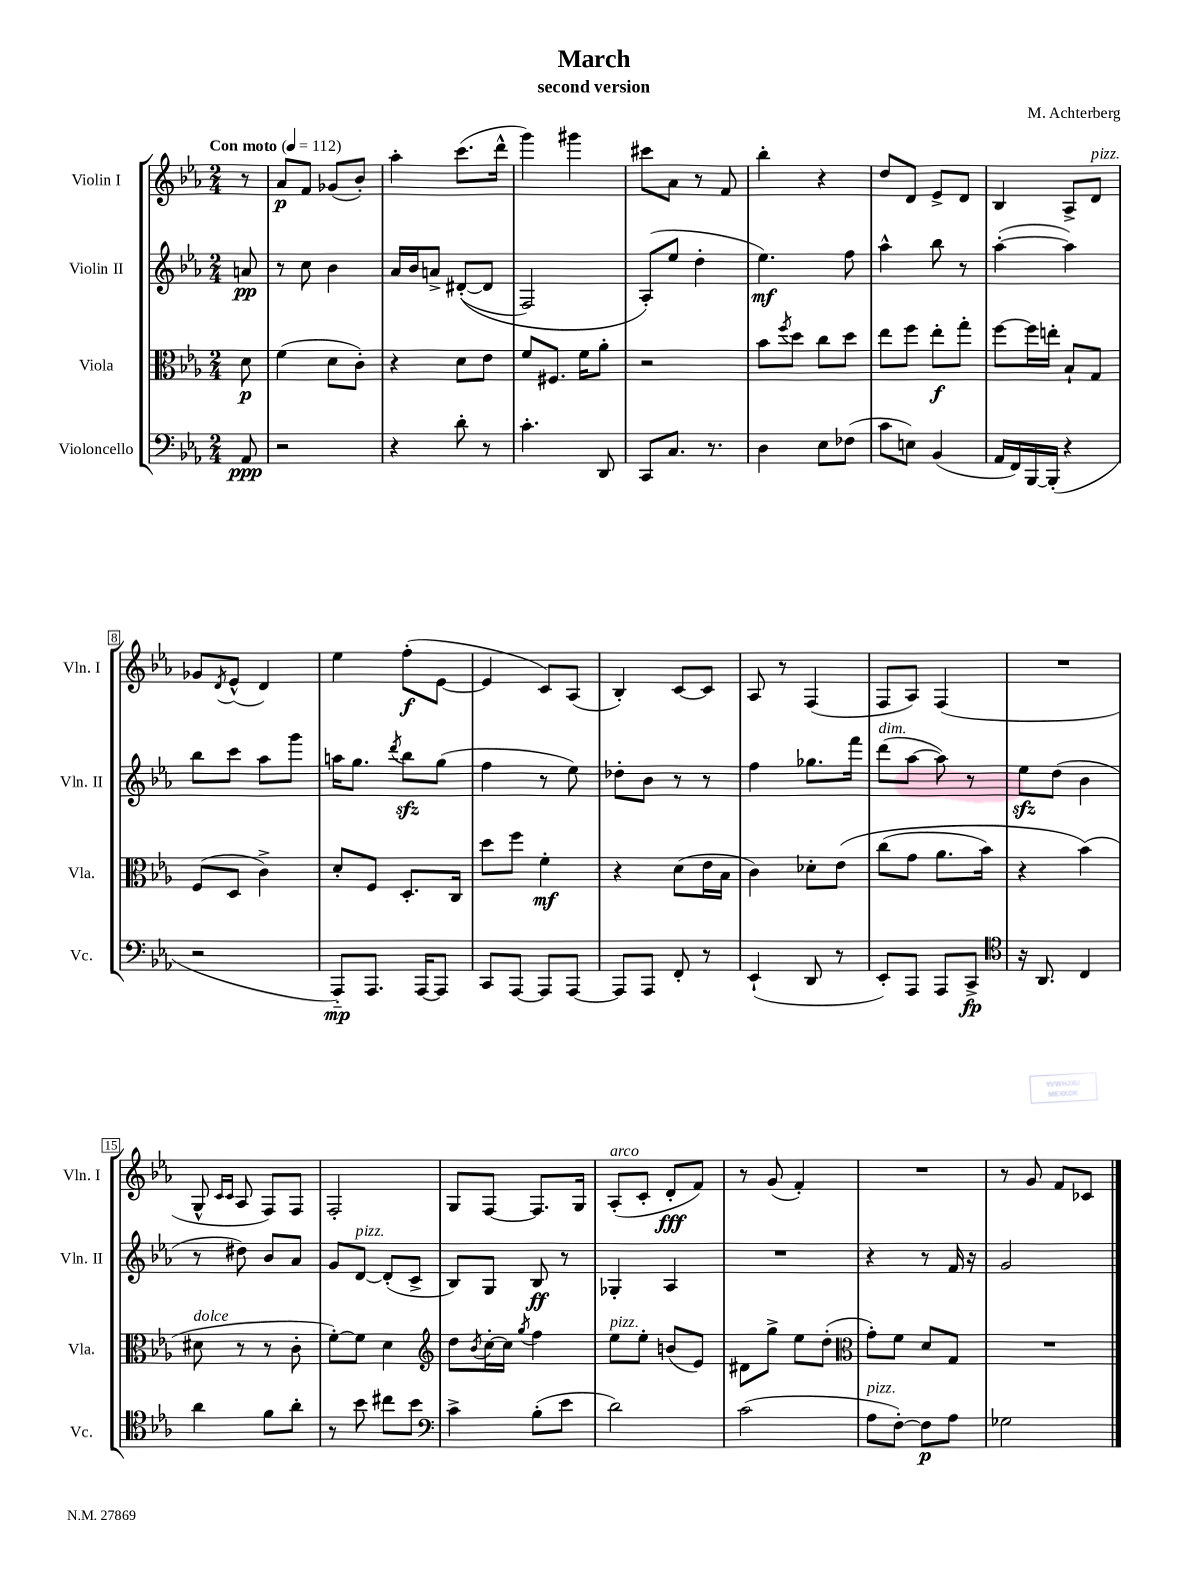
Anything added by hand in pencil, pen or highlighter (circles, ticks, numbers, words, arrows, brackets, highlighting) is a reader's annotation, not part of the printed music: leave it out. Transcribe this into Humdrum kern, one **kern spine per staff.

**kern	**kern	**kern	**kern
*staff4	*staff3	*staff2	*staff1
*clefF4	*clefC3	*clefG2	*clefG2
*k[b-e-a-]	*k[b-e-a-]	*k[b-e-a-]	*k[b-e-a-]
*M2/4	*M2/4	*M2/4	*M2/4
*MM112	*MM112	*MM112	*MM112
8AA-/	8d\	8a/	8r
=	=	=	=
2r	(4f\	8r	8a-/L
.	.	8cc\	8f/J
.	8d\L	4b-\	(8g-/L
.	8c'\J)	.	8b-'/J)
=	=	=	=
4r	4r	16a-/LL	4aa-'\
.	.	16b-/J	.
.	.	8a^/J	.
8d'\	8d\L	&(([8d#'/L	(8.ccc\L
8r	8e-\J	8d#/]J	.
.	.	.	16ddd^^\Jk
=	=	=	=
4.c'\	8f/L	2F/)	4ggg\)
.	8.F#/J	.	.
.	.	.	4ggg#\
.	16f\LK	.	.
8DD/	8a-'\J	.	.
=	=	=	=
8CC/L	2r	(8A-'/L&)	8ccc#\L
8.C/J	.	8ee-/J	8a-\J
.	.	4dd'\	8r
8.r	.	.	.
.	.	.	8f/
=	=	=	=
4D\	8b-\L	4.ee-\)	4bb-'\
.	8qff/	.	.
.	8dd\J	.	.
8E-\L	8cc\L	.	4r
(8F-\J	8dd\J	8ff\	.
=	=	=	=
8c\L	8ee-\L	4aa-^^\	8dd/L
8E\J)	8ff\J	.	8d/J
(4BB-/	8ee-'\L	8bb-\	8e-^/L
.	8gg'\J	8r	8d/J
=	=	=	=
16AA-/LL	[8ff\L	([4aa-'\	4B-/
16FF/)	.	.	.
[16BBB-/	16ff\]L	.	.
(16BBB-'/]JJ	16ee'\JJ	.	.
4r	8B-`/L	4aa-\])	8A-^/L
.	8G/J	.	8d/J
=	=	=	=
2r	(8F/L	8bb-\L	8g-/L
.	.	.	8qd/
.	8D/J	8ccc\J	(8e-^^/J
.	4c^\)	8aa-\L	4d/)
.	.	8ggg\J	.
=	=	=	=
8AAA-'~/L)	8d'/L	16aa\LK	4ee-\
.	.	8.gg\J	.
8.AAA-/J	8F/J	.	.
.	.	8qddd/	.
.	8.D'/L	8bb-\L	(8ff'\L
[16AAA-/LK	.	.	.
8AAA-/]J	.	(8gg\J	[8e-\J
.	16C/Jk	.	.
=	=	=	=
8CC/L	8dd\L	4ff\	4e-/]
[8AAA-/J	8ff\J	.	.
8AAA-/]L	4f'\	8r	8c/L)
[8AAA-/J	.	8ee-\)	(8A-/J
=	=	=	=
8AAA-/]L	4r	8dd-'\L	4B-'/)
8AAA-/J	.	8b-\J	.
8FF'/	(8d\L	8r	[8c/L
8r	16e-\L	8r	8c/]J
.	16B-\JJ	.	.
=	=	=	=
(4EE-`/	4c\)	4ff\	8A-/
.	.	.	8r
8DD/	8d-'\L	8.gg-\L	(4F/
8r	&(8e-\J	.	.
.	.	16fff\Jk	.
=	=	=	=
8EE-'/L)	(8cc\L	(8ddd\L	8F/L
8AAA-/J	8g\J	[8aa-\J	8A-/J)
8AAA-/L	8.a-\L	8aa-\])	(4F/
8CC^/J	.	8r	.
.	16b-\Jk)	.	.
=	=	=	=
*clefC4	*	*	*
16r	4r	8ee-\L	2r
8.AA-/	.	.	.
.	.	(8dd\J	.
4C/	(4b-\&)	4b-\	.
=	=	=	=
4a-\	8d#\	8r	8G^^/
.	.	.	16qqc/LL
.	.	.	16qqc/JJ
.	8r	8dd#\)	8A-/
8f\L	8r	8b-/L	8F/L)
8a-'\J	8c'\	8a-/J	8F/J
=	=	=	=
8r	[8f'\L)	8g/L	2F'/
8b-\	8f\]J	[8d/J	.
8cc#\L	4d\	(8d'/]L	.
8b-\J	.	8c^/J	.
=	=	=	=
*clefF4	*clefG2	*	*
4c^\	8dd\L	8B-/L)	8G/L
.	8qb-/	.	.
.	[16cc'\L	8G/J	[8F/J
.	16cc\]JJ	.	.
.	8qgg/	.	.
(8B-'\L	4ff\	8B-/	8.F/]L
8e-\J	.	8r	.
.	.	.	16G/Jk
=	=	=	=
2d\)	8ee-\L	4G-'/	(8A-'/L
.	8ee-'\J	.	8c'/J
.	(8b/L	4A-/	8d'/L
.	8e-/J)	.	8f/J)
=	=	=	=
(2c\	8d#\L	2r	8r
.	8gg^\J	.	(8g/
.	8ee-\L	.	4f'/)
.	(8dd'\J	.	.
=	=	=	=
*	*clefC3	*	*
8A-\L	8g'\L)	4r	2r
[8F'\J)	8f\J	.	.
8F\]L	8d/L	8r	.
8A-\J	8G/J	16f/	.
.	.	16r	.
=	=	=	=
2G-\	2r	2g/	8r
.	.	.	8g/
.	.	.	8f/L
.	.	.	8c-/J
==	==	==	==
*-	*-	*-	*-
